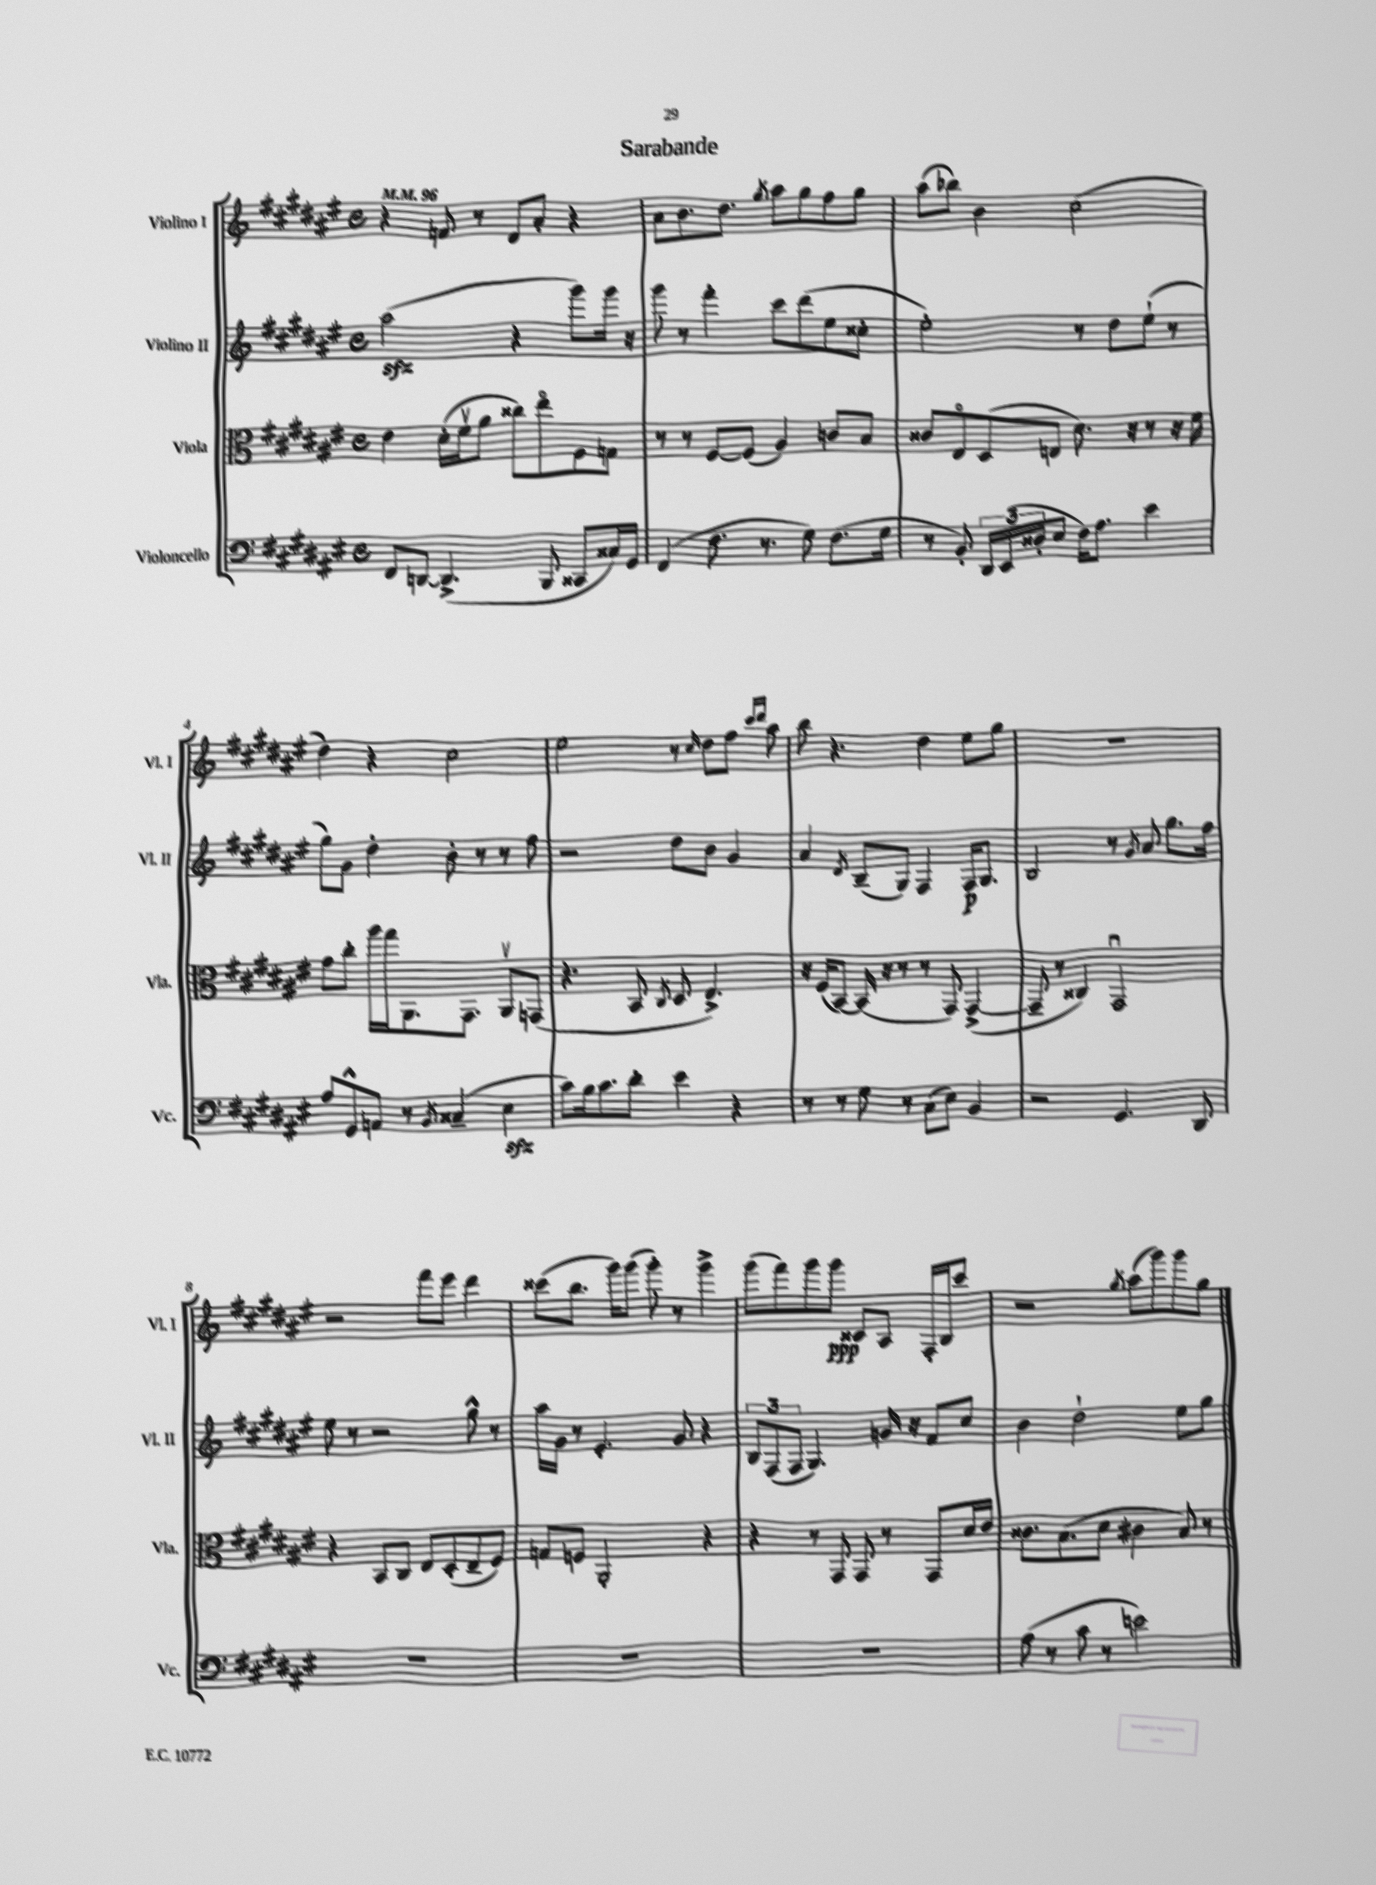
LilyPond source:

\header { title = "Sarabande" }
<<
\new StaffGroup <<
\new Staff = "s0" \with { instrumentName = "Violino I" shortInstrumentName = "Vl. I" } {
    \clef treble \key fis \major \defaultTimeSignature \time 4/4 \tempo 4 = 96
    r4 f'8 r8 dis'8 ais'8-. r4 |
    ais'8 b'8. dis''8. \acciaccatura { gis''8 } ais''8 gis''8 fis''8 gis''8 |
    ais''8( bes''8) b'4 cis''2( |
    dis''4) r4 cis''2 |
    eis''2 r8 \grace { cis''16 } dis''8 fis''8 \grace { cis'''16 dis'''16 } ais''8 |
    b''8 r4. dis''4 eis''8 gis''8 |
    R1 |
    r2 fis'''8 eis'''8 dis'''4 |
    cisis'''8( b''8. gis'''16) gis'''8( gis'''8-.) r8 gis'''4-> |
    gis'''8( fis'''8) gis'''8 gis'''8\ppp cisis'8 ais8 fis16-. b16 cis'''8 |
    r2 \acciaccatura { gis''8 } ais''8( gis'''8) gis'''8 gis''8 \bar "|." |
}
\new Staff = "s1" \with { instrumentName = "Violino II" shortInstrumentName = "Vl. II" } {
    \clef treble \key fis \major \defaultTimeSignature \time 4/4
    ais''2\sfz( r4 gis'''8) gis'''16 r16 |
    gis'''8 r8 fis'''4-. cis'''8 dis'''8( eis''8 cisis''8-. |
    eis''2-.) r8 dis''8 eis''8-!( r8 |
    gis''8) gis'8 dis''4-. b'8-. r8 r8 fis''8 |
    r2 dis''8 b'8 gis'4 |
    ais'4 \acciaccatura { dis'8 } b8--( gis8) fis4 fis16\p gis8. |
    b2 r8 \acciaccatura { gis'8 } ais'8 gis''8. fis''16 |
    eis''8 r8 r2 gis''8-^ r8 |
    ais''16 gis'16 r8 eis'4.-. gis'8 r4 |
    \tuplet 3/2 { b8 fis8( fis8 } gis4.) g'16 r16 fis'8 cis''8 |
    b'4 dis''2-! eis''8 gis''8 \bar "|." |
}
\new Staff = "s2" \with { instrumentName = "Viola" shortInstrumentName = "Vla." } {
    \clef alto \key fis \major \defaultTimeSignature \time 4/4
    eis'4 dis'16-.( fis'16\upbow ais'8 cisis''8) eis''8\flageolet fis8 g8 |
    r8 r8 fis8~ fis8( ais4) c'8 b8 |
    cisis'8 eis8\flageolet dis8( e8 dis'8.) r16 r8 r16 fis'16 |
    gis'8 cis''8-. ais''16 gis''16 ais,8. gis,8. ais,8\upbow g,8( |
    r4. b,8 \acciaccatura { cis8 } dis8 eis4.->) |
    r16 fis16( b,8~) b,16( r16 r8 r8 gis,8) gis,4~->( |
    gis,8-- r8 cisis4) gis,2\downbow |
    r4 b,8 cis8 eis8 dis8-.( eis8-- fis8) |
    g8 f8 ais,2-. r4 |
    r4 r8 gis,8 gis,8 r8 gis,8 dis'16 eis'16 |
    cisis'8. b8.( dis'8 cis'4 b8) r8 \bar "|." |
}
\new Staff = "s3" \with { instrumentName = "Violoncello" shortInstrumentName = "Vc." } {
    \clef bass \key fis \major \defaultTimeSignature \time 4/4
    fis,8 d,8~ d,4.->( b,,8 cisis,8 cisis16) gis,16 |
    fis,4( fis8. r8. gis8) fis8.( gis16 |
    r8 b,8-.) \tuplet 3/2 { dis,16 eis,16( disis16-. } eis8 fis16) ais8. eis'4 |
    ais8 gis,8-^ a,8 r8 \acciaccatura { b,8 } cisis4--( eis4\sfz |
    cis'8) b16 cis'8. dis'8-. eis'4 r4 |
    r8 r8 gis8 r8 cis8( eis8) b,4 |
    r2 gis,4. dis,8 |
    R1 |
    R1 |
    R1 |
    ais8( r8 cis'8 r8 e'2) \bar "|." |
}
>>
>>
